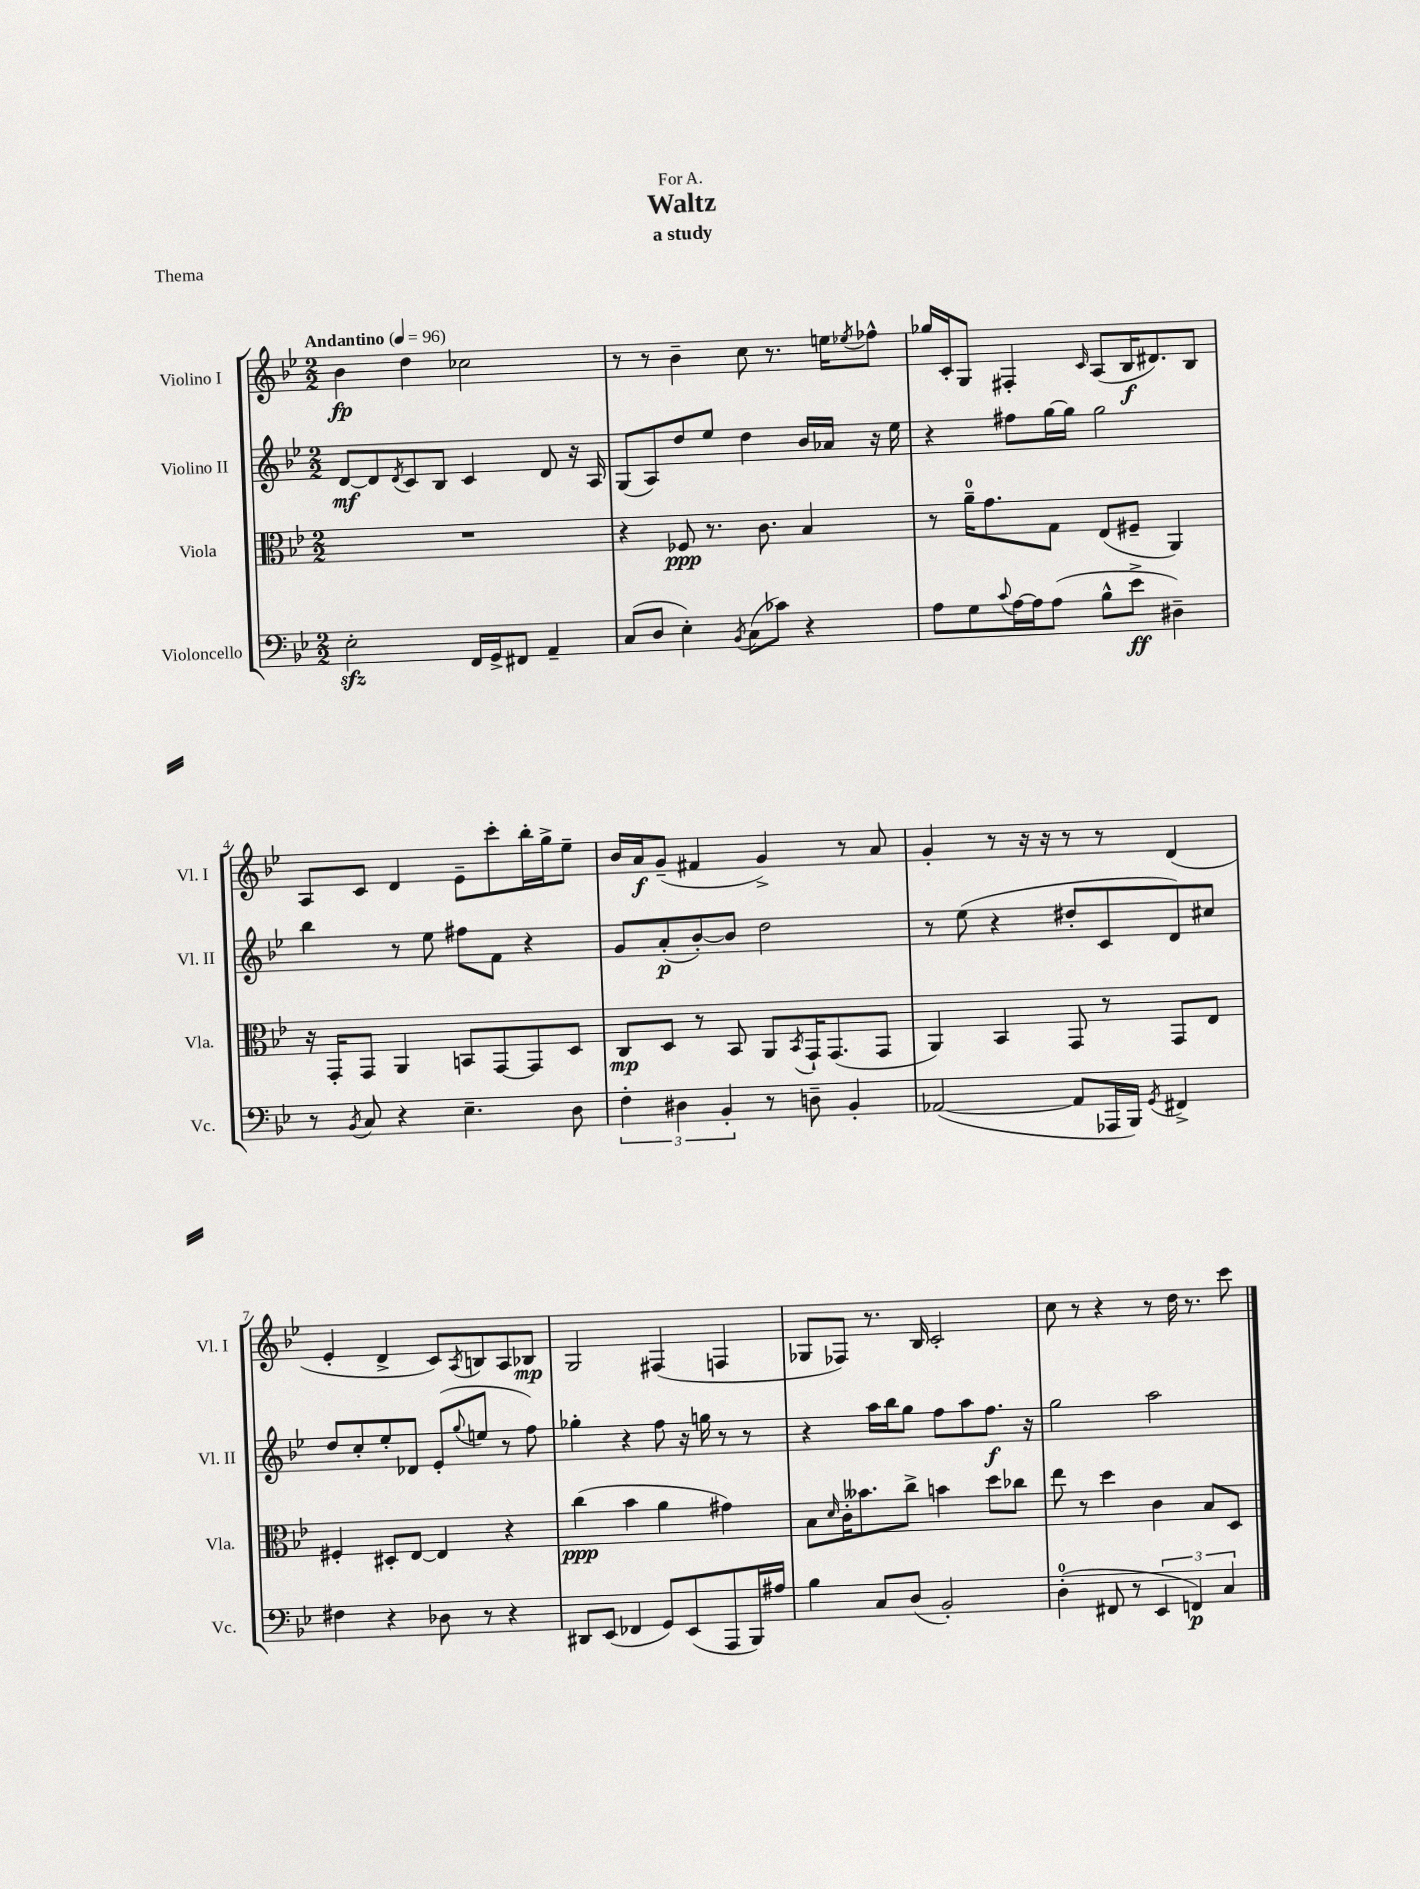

**kern	**dynam	**kern	**dynam	**kern	**dynam	**kern	**dynam
*part4	*part4	*part3	*part3	*part2	*part2	*part1	*part1
*staff4	*staff4	*staff3	*staff3	*staff2	*staff2	*staff1	*staff1
*I"Violoncello	*	*I"Viola	*	*I"Violino II	*	*I"Violino I	*
*I'Vc.	*	*I'Vla.	*	*I'Vl. II	*	*I'Vl. I	*
*clefF4	*	*clefC3	*	*clefG2	*	*clefG2	*
*k[b-e-]	*	*k[b-e-]	*	*k[b-e-]	*	*k[b-e-]	*
*M2/2	*	*M2/2	*	*M2/2	*	*M2/2	*
*MM96	*	*MM96	*	*MM96	*	*MM96	*
=1	=1	=1	=1	=1	=1	=1	=1
!	!	!	!	!	!	!LO:TX:a:B:t=Andantino	!
2E-zz'\	.	1r	.	[8d/L	mf	4b-\	fp
.	.	.	.	8d/]	.	.	.
.	.	.	.	8qd/	.	.	.
.	.	.	.	8c/	.	4dd\	.
.	.	.	.	8B-/J	.	.	.
16FF/LL	.	.	.	4c/	.	2cc-X\	.
16GG^/J	.	.	.	.	.	.	.
8FF#X/J	.	.	.	.	.	.	.
4AA~/	.	.	.	8d/	.	.	.
.	.	.	.	16r	.	.	.
.	.	.	.	16A/	.	.	.
=2	=2	=2	=2	=2	=2	=2	=2
(8C/L	.	4r	.	(8G/L	.	8r	.
8D/J	.	.	.	8A/)	.	8r	.
4E-'\)	.	8F-X/	ppp	8dd/	.	4b-~\	.
.	.	8.r	.	8ee-/J	.	.	.
8qBB-/	.	.	.	.	.	.	.
(8C\L	.	.	.	4dd\	.	8cc\	.
.	.	8.c\	.	.	.	.	.
8c-X\J)	.	.	.	.	.	8.r	.
4r	.	4B-/	.	16b-/LL	.	.	.
.	.	.	.	16a-X/JJ	.	16een\KL	.
.	.	.	.	.	.	8qee-X/	.
.	.	.	.	16r	.	8ff-X^^\J	.
.	.	.	.	16ee-\	.	.	.
=3	=3	=3	=3	=3	=3	=3	=3
8A\L	.	8r	.	4r	.	16gg-X/LL	.
.	.	.	.	.	.	16c'/J	.
8G\	.	16a~\KL	.	.	.	8G/J	.
.	.	8.g\	.	.	.	.	.
8qqc/	.	.	.	.	.	.	.
[16A\L	.	.	.	8ff#X\L	.	4F#X'/	.
16A\J]	.	.	.	.	.	.	.
(8A\J	.	8G\J	.	[16gg\L	.	.	.
.	.	.	.	16gg\JJ]	.	.	.
.	.	.	.	.	.	16qqc/	.
8B-^^\L	.	(8E-/L	.	2gg\	.	(8A/L	.
8e-^\J	ff	8F#X~/J	.	.	.	16B-/K	f
.	.	.	.	.	.	8.d#X/)	.
4D#X~\)	.	4AA/)	.	.	.	.	.
.	.	.	.	.	.	8B-/J	.
!!LO:LB:g=z
=4	=4	=4	=4	=4	=4	=4	=4
8r	.	16r	.	4bb-\	.	8A/L	.
.	.	16GG'/KL	.	.	.	.	.
8qBB-/	.	.	.	.	.	.	.
8C/	.	8GG/J	.	.	.	8c/J	.
4r	.	4AA/	.	8r	.	4d/	.
.	.	.	.	8ee-\	.	.	.
4.E-~\	.	8BBn/L	.	8ff#X\L	.	8e-~\L	.
.	.	[8GG/	.	8f\J	.	8ccc'\	.
.	.	8GG/]	.	4r	.	16bb-'\L	.
.	.	.	.	.	.	16gg^\J	.
8D\	.	8D/J	.	.	.	8ee-~\J	.
=5	=5	=5	=5	=5	=5	=5	=5
6F'\	.	8C/L	mp	8g/L	.	16b-/LL	.
.	.	.	.	.	.	16a/J	f
.	.	8D/J	.	(8a'/	p	(8g~/J	.
6D#X\	.	.	.	.	.	.	.
.	.	8r	.	[8b-'/)	.	4f#X/	.
6BB-'/	.	.	.	.	.	.	.
.	.	8BB-/	.	8b-/J]	.	.	.
8r	.	8AA/L	.	2dd\	.	4g^/)	.
.	.	8qBB-/	.	.	.	.	.
8Dn~\	.	16GG`/K	.	.	.	.	.
.	.	(8.GG/	.	.	.	.	.
4BB-'/	.	.	.	.	.	8r	.
.	.	8GG/J	.	.	.	8a/	.
=6	=6	=6	=6	=6	=6	=6	=6
([2AA-X/	.	4AA/)	.	8r	.	4g'/	.
.	.	.	.	(8ee-\	.	.	.
.	.	4BB-/	.	4r	.	8r	.
.	.	.	.	.	.	16r	.
.	.	.	.	.	.	16r	.
8AA-/L]	.	8GG/	.	8dd#X'/L	.	8r	.
16AAA-X/L	.	8r	.	8c/	.	8r	.
16BBB-/JJ)	.	.	.	.	.	.	.
8qGG/	.	.	.	.	.	.	.
4FF#X^/	.	8GG/L	.	8d/)	.	(4d/	.
.	.	8E-/J	.	8cc#X/J	.	.	.
!!LO:LB:g=z
=7	=7	=7	=7	=7	=7	=7	=7
4F#X\	.	4F#X'/	.	8dd/L	.	4e-'/	.
.	.	.	.	8cc'/	.	.	.
4r	.	8D#X'/L	.	8ee-'/	.	4d^/	.
.	.	[8E-/J	.	8d-X/J	.	.	.
8D-X\	.	4E-/]	.	(8e-'/L	.	8c/L)	.
.	.	.	.	8qqgg/	.	8qA/	.
8r	.	.	.	8een/J	.	8Bn/	.
4r	.	4r	.	8r	.	8A/	.
.	.	.	.	8ff\)	.	8B-X/J	mp
=8	=8	=8	=8	=8	=8	=8	=8
8DD#X/L	.	(4cc\	ppp	4gg-X'\	.	2G/	.
(8EE-/J	.	.	.	.	.	.	.
4FF-X/	.	4b-\	.	4r	.	.	.
8GG/L)	.	4a\	.	8ff\	.	(4F#X/	.
(8EE-/	.	.	.	16r	.	.	.
.	.	.	.	16ggn\	.	.	.
8AAA/	.	4g#X\)	.	8r	.	4Fn/	.
16BBB-/L)	.	.	.	8r	.	.	.
16A#X/JJ	.	.	.	.	.	.	.
=9	=9	=9	=9	=9	=9	=9	=9
4B-\	.	8B-\L	.	4r	.	8G-X/L	.
.	.	16qqd/	.	.	.	.	.
.	.	16c'\K	.	.	.	8F-X/J)	.
.	.	8.b--X\	.	.	.	.	.
8C/L	.	.	.	16aa\LL	.	8.r	.
.	.	.	.	16bb-\J	.	.	.
(8D/J	.	8cc^\J	.	8gg\J	.	.	.
.	.	.	.	.	.	16B-/	.
2BB-'/)	.	4bn\	.	8ff\L	.	2c'/	.
.	.	.	.	8aa\	.	.	.
.	.	8dd\L	.	8.ff\J	f	.	.
.	.	8cc-X\J	.	.	.	.	.
.	.	.	.	16r	.	.	.
=10	=10	=10	=10	=10	=10	=10	=10
(4D'\	.	8ee-\	.	2gg\	.	8cc\	.
.	.	8r	.	.	.	8r	.
8FF#X/	.	4dd\	.	.	.	4r	.
8r	.	.	.	.	.	.	.
6EE-/	.	4c\	.	2aa\	.	8r	.
.	.	.	.	.	.	16dd\	.
6FFn/)	p	.	.	.	.	.	.
.	.	.	.	.	.	8.r	.
.	.	8B-/L	.	.	.	.	.
6C/	.	.	.	.	.	.	.
.	.	8D/J	.	.	.	8ccc\	.
==	==	==	==	==	==	==	==
*-	*-	*-	*-	*-	*-	*-	*-
